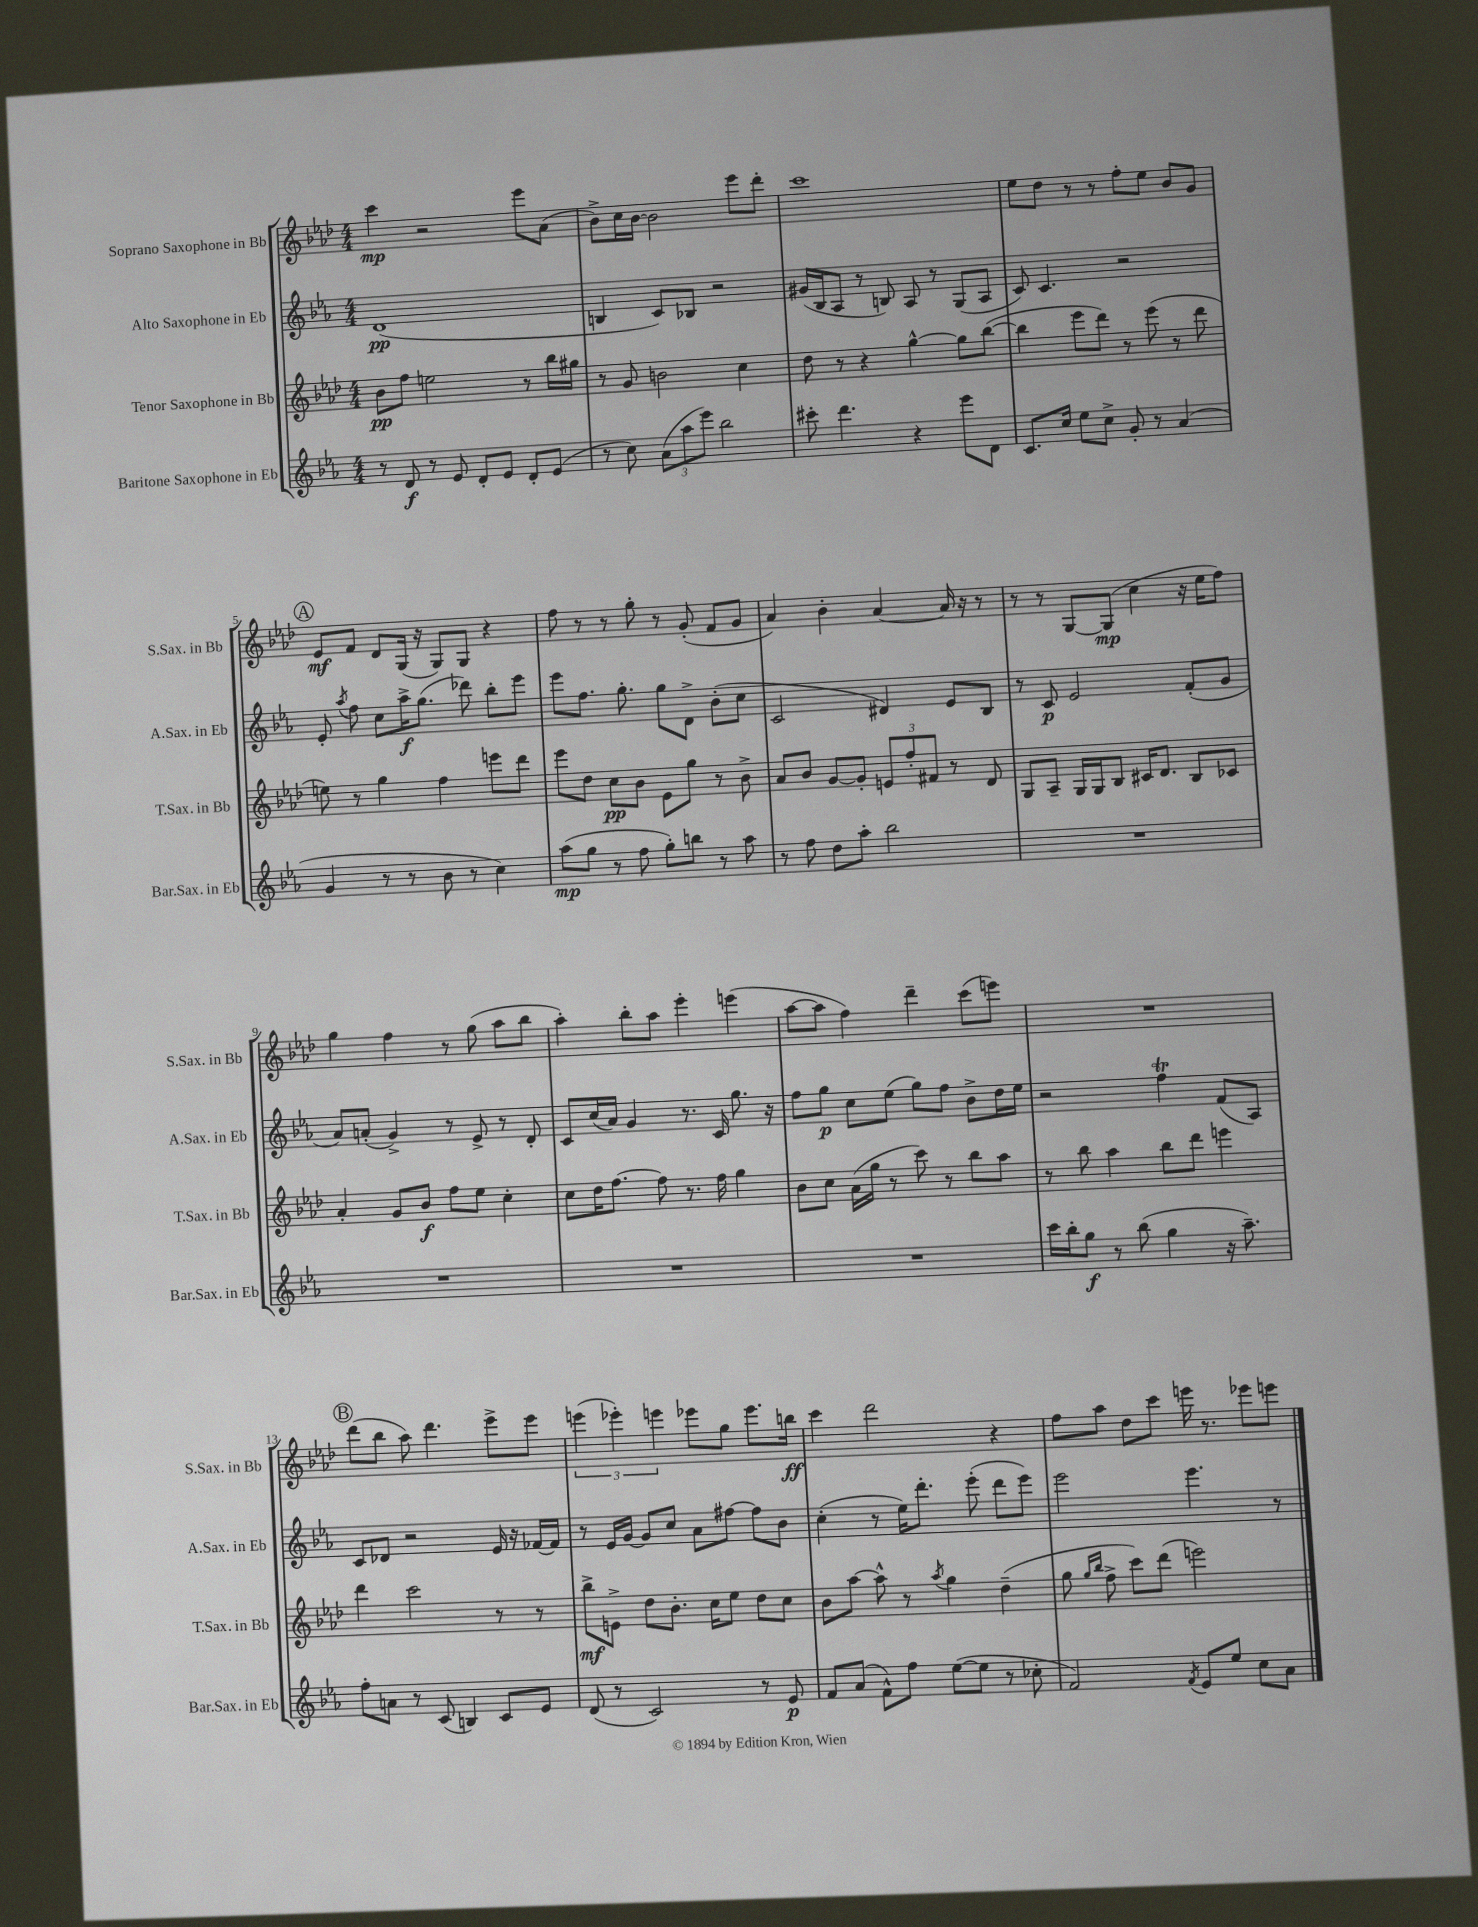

**kern	**dynam	**kern	**dynam	**kern	**dynam	**kern	**dynam
*part4	*part4	*part3	*part3	*part2	*part2	*part1	*part1
*staff4	*staff4	*staff3	*staff3	*staff2	*staff2	*staff1	*staff1
*I"Baritone Saxophone in Eb	*	*I"Tenor Saxophone in Bb	*	*I"Alto Saxophone in Eb	*	*I"Soprano Saxophone in Bb	*
*I'Bar.Sax. in Eb	*	*I'T.Sax. in Bb	*	*I'A.Sax. in Eb	*	*I'S.Sax. in Bb	*
*clefG2	*	*clefG2	*	*clefG2	*	*clefG2	*
*k[b-e-a-]	*	*k[b-e-a-d-]	*	*k[b-e-a-]	*	*k[b-e-a-d-]	*
*M4/4	*	*M4/4	*	*M4/4	*	*M4/4	*
=1	=1	=1	=1	=1	=1	=1	=1
8r	.	8b-\L	pp	(1d	pp	4ccc\	mp
8d/	f	8ff\J	.	.	.	.	.
8r	.	2een\	.	.	.	2r	.
8e-/	.	.	.	.	.	.	.
8d'/L	.	.	.	.	.	.	.
8e-/J	.	.	.	.	.	.	.
8d'/L	.	8r	.	.	.	8eee-\L	.
(8e-/J	.	16bb-\LL	.	.	.	(8a-\J	.
.	.	16gg#X\JJ	.	.	.	.	.
=2	=2	=2	=2	=2	=2	=2	=2
8r	.	8r	.	4Bn/	.	8b-^\L)	.
8cc\)	.	8g/	.	.	.	16cc\L	.
.	.	.	.	.	.	[16b-\JJ	.
(12a-\L	.	2bn\	.	8c/L)	.	2b-\]	.
12aa-\	.	.	.	.	.	.	.
.	.	.	.	8B-X/J	.	.	.
12eee-\J)	.	.	.	.	.	.	.
2bb-\	.	.	.	2r	.	.	.
.	.	4cc\	.	.	.	8eee-\L	.
.	.	.	.	.	.	8ddd-'\J	.
=3	=3	=3	=3	=3	=3	=3	=3
8ccc#X'\	.	8dd-\	.	(16g#X/LL	.	1ccc	.
.	.	.	.	16B-/J	.	.	.
4.ddd\	.	8r	.	8A-/J	.	.	.
.	.	4r	.	8r	.	.	.
.	.	.	.	8Bn/)	.	.	.
4r	.	[4gg^^\	.	8A-/	.	.	.
.	.	.	.	8r	.	.	.
8eee-\L	.	8gg\L]	.	(8G/L	.	.	.
8d\J	.	([8bb-\J	.	8A-/J	.	.	.
=4	=4	=4	=4	=4	=4	=4	=4
8.c/L	.	4bb-\]	.	8c/)	.	8ee-\L	.
.	.	.	.	4.c/	.	8dd-\J	.
16cc/Jk	.	.	.	.	.	.	.
8ee-\L	.	8eee-\L	.	.	.	8r	.
8cc^\J	.	8ddd-\J)	.	.	.	8r	.
8g'/	.	8r	.	2r	.	8ff'\L	.
8r	.	(8eee-\	.	.	.	8ee-\J	.
(4a-/	.	8r	.	.	.	8b-/L	.
.	.	8ddd-\	.	.	.	8g/J	.
!!LO:LB:g=z
!!LO:REH:place=s1:t=A
=5	=5	=5	=5	=5	=5	=5	=5
4g/	.	8een\)	.	8e-'/	.	8e-/L	mf
.	.	.	.	8qaa-/	.	.	.
.	.	8r	.	8ff\	.	8f/J	.
8r	.	4gg\	.	8cc\L	.	8d-/L	.
8r	.	.	.	16aa-^\K	f	(16G/Jk	.
.	.	.	.	(8.gg\J	.	16r	.
8b-\	.	4ff\	.	.	.	8G/L)	.
8r	.	.	.	8ddd-X\)	.	8G/J	.
4cc\)	.	8eeen\L	.	8bb-'\L	.	4r	.
.	.	8ddd-\J	.	8eee-\J	.	.	.
=6	=6	=6	=6	=6	=6	=6	=6
(8aa-\L	mp	8eee-\L	.	8eee-\L	.	8ff\	.
8gg\J	.	8dd-\J	.	8.ff\J	.	8r	.
8r	.	8cc\L	pp	.	.	8r	.
.	.	.	.	8.gg'\	.	.	.
8ff\	.	8b-\J	.	.	.	8gg'\	.
8gg'\L)	.	8e-\L	.	8gg\L	.	8r	.
8bbn\J	.	8gg\J	.	8d^\J	.	(8g'/	.
8r	.	8r	.	(8b-'\L	.	8f/L	.
8aa-\	.	8b-^\	.	8cc\J	.	8g/J	.
=7	=7	=7	=7	=7	=7	=7	=7
8r	.	8a-/L	.	2c/	.	4a-/)	.
8ff\	.	8b-/J	.	.	.	.	.
8dd\L	.	[8g/L	.	.	.	4b-'\	.
8aa-'\J	.	8g'/J]	.	.	.	.	.
2bb-\	.	12en/L	.	4d#X/)	.	[4a-/	.
.	.	12ff'/	.	.	.	.	.
.	.	12f#X/J	.	.	.	.	.
.	.	8r	.	8e-/L	.	16a-/]	.
.	.	.	.	.	.	16r	.
.	.	8d-/	.	8B-/J	.	8r	.
=8	=8	=8	=8	=8	=8	=8	=8
1r	.	8G/L	.	8r	.	8r	.
.	.	8A-~/J	.	8c/	p	8r	.
.	.	16G/LL	.	2e-/	.	[8G/L	.
.	.	16G/J	.	.	.	.	.
.	.	8B-/J	.	.	.	(8G/J]	mp
.	.	16c#X/KL	.	.	.	4cc\	.
.	.	8.d-/J	.	.	.	.	.
.	.	8B-/L	.	(8f'/L	.	16r	.
.	.	.	.	.	.	16ee-\KL	.
.	.	8c-X/J	.	8g/J	.	8ff\J)	.
!!LO:LB:g=z
=9	=9	=9	=9	=9	=9	=9	=9
1r	.	4a-'/	.	8a-/L)	.	4gg\	.
.	.	.	.	(8an'/J	.	.	.
.	.	8g/L	.	4g^/)	.	4ff\	.
.	.	8b-/J	f	.	.	.	.
.	.	8ff\L	.	8r	.	8r	.
.	.	8ee-\J	.	8e-^/	.	(8gg\	.
.	.	4cc'\	.	8r	.	8aa-\L	.
.	.	.	.	8d'/	.	8bb-\J	.
=10	=10	=10	=10	=10	=10	=10	=10
1r	.	8cc\L	.	8c/L	.	4aa-'\)	.
.	.	16dd-\K	.	(16cc/L	.	.	.
.	.	[8.ff\J	.	16a-/JJ)	.	.	.
.	.	.	.	4g/	.	8bb-'\L	.
.	.	8ff\]	.	.	.	8aa-\J	.
.	.	8.r	.	8.r	.	4eee-'\	.
.	.	16ff\	.	16c/	.	.	.
.	.	4gg\	.	8.gg\	.	(4eeen\	.
.	.	.	.	16r	.	.	.
=11	=11	=11	=11	=11	=11	=11	=11
1r	.	8b-\L	.	8ff\L	.	[8aa-\L	.
.	.	8cc\J	.	8gg\J	p	8aa-\J]	.
.	.	(16a-\LL	.	8cc\L	.	4ff\)	.
.	.	16gg\JJ	.	.	.	.	.
.	.	8r	.	(8ee-\J	.	.	.
.	.	8ccc\)	.	8gg\L)	.	4ddd-~\	.
.	.	8r	.	8ff\J	.	.	.
.	.	8bb-\L	.	8b-^\L	.	(8ccc\L	.
.	.	8aa-\J	.	16dd\L	.	8eeen\J)	.
.	.	.	.	16ee-\JJ	.	.	.
=12	=12	=12	=12	=12	=12	=12	=12
16ccc\LL	.	8r	.	2r	.	1r	.
16bb-'\J	.	.	.	.	.	.	.
8gg\J	f	8bb-\	.	.	.	.	.
8r	.	4aa-\	.	.	.	.	.
(8bb-\	.	.	.	.	.	.	.
4gg\	.	8bb-\L	.	4ffT\	.	.	.
.	.	8ddd-\J	.	.	.	.	.
16r	.	4eeen\	.	(8f/L	.	.	.
8.aa-~\)	.	.	.	.	.	.	.
.	.	.	.	8A-/J)	.	.	.
!!LO:LB:g=z
!!LO:REH:place=s1:t=B
=13	=13	=13	=13	=13	=13	=13	=13
8ff'\L	.	4ddd-\	.	8c/L	.	(8ddd-\L	.
8an\J	.	.	.	8d-X/J	.	8bb-\J	.
8r	.	2ccc\	.	2r	.	8aa-\)	.
(8c/	.	.	.	.	.	4.ddd-\	.
4Bn/)	.	.	.	.	.	.	.
8c/L	.	8r	.	16e-/	.	8eee-^\L	.
.	.	.	.	16r	.	.	.
8e-/J	.	8r	.	[16f-X/LL	.	8eee-\J	.
.	.	.	.	16f-/JJ]	.	.	.
=14	=14	=14	=14	=14	=14	=14	=14
(8d/	.	8bb-^\L	mf	8r	.	(6eeen\	.
8r	.	8en^\J	.	16e-/LL	.	.	.
.	.	.	.	.	.	6eee-X'\)	.
.	.	.	.	[16g/JJ	.	.	.
2c/)	.	8dd-\L	.	8g/L]	.	.	.
.	.	.	.	.	.	6eeen\	.
.	.	8.b-'\J	.	8cc/J	.	.	.
.	.	.	.	8a-\L	.	8eee-X\L	.
.	.	16cc\KL	.	.	.	.	.
.	.	8ee-\J	.	[8ff#X\J	.	8gg\J	.
8r	.	8dd-\L	.	8ff#\L]	.	8.eee-\L	.
8e-/	p	8cc\J	.	8b-\J	.	.	.
.	.	.	.	.	.	16bbn\Jk	ff
=15	=15	=15	=15	=15	=15	=15	=15
8f/L	.	8b-\L	.	(4cc'\	.	4ccc\	.
(8a-/J	.	[8aa-\J	.	.	.	.	.
8f^^\L)	.	8aa-^^\]	.	8r	.	2ddd-\	.
8ff\J	.	8r	.	16ee-\KL)	.	.	.
.	.	.	.	8.ddd'\J	.	.	.
.	.	8qaa-/	.	.	.	.	.
([8ee-\L	.	4gg\	.	.	.	.	.
8ee-\J]	.	.	.	(8eee-'\	.	.	.
8r	.	(4dd-~\	.	8ddd\L	.	4r	.
8cc-X'\	.	.	.	8eee-\J)	.	.	.
=16	=16	=16	=16	=16	=16	=16	=16
2f/)	.	8gg\	.	2eee-\	.	8ff\L	.
.	.	16qqgg/LL	.	.	.	.	.
.	.	16qqbb-/JJ	.	.	.	.	.
.	.	8ff^\	.	.	.	8aa-\J	.
.	.	8ccc\L)	.	.	.	8dd-\L	.
.	.	(8ddd-\J	.	.	.	8ccc\J	.
8qf/	.	.	.	.	.	.	.
8e-/L	.	2eeen\)	.	4.eee-\	.	16eeen\	.
.	.	.	.	.	.	8.r	.
8ee-/J	.	.	.	.	.	.	.
8cc\L	.	.	.	.	.	8eee-X\L	.
8a-\J	.	.	.	8r	.	8eeen\J	.
==	==	==	==	==	==	==	==
*-	*-	*-	*-	*-	*-	*-	*-
